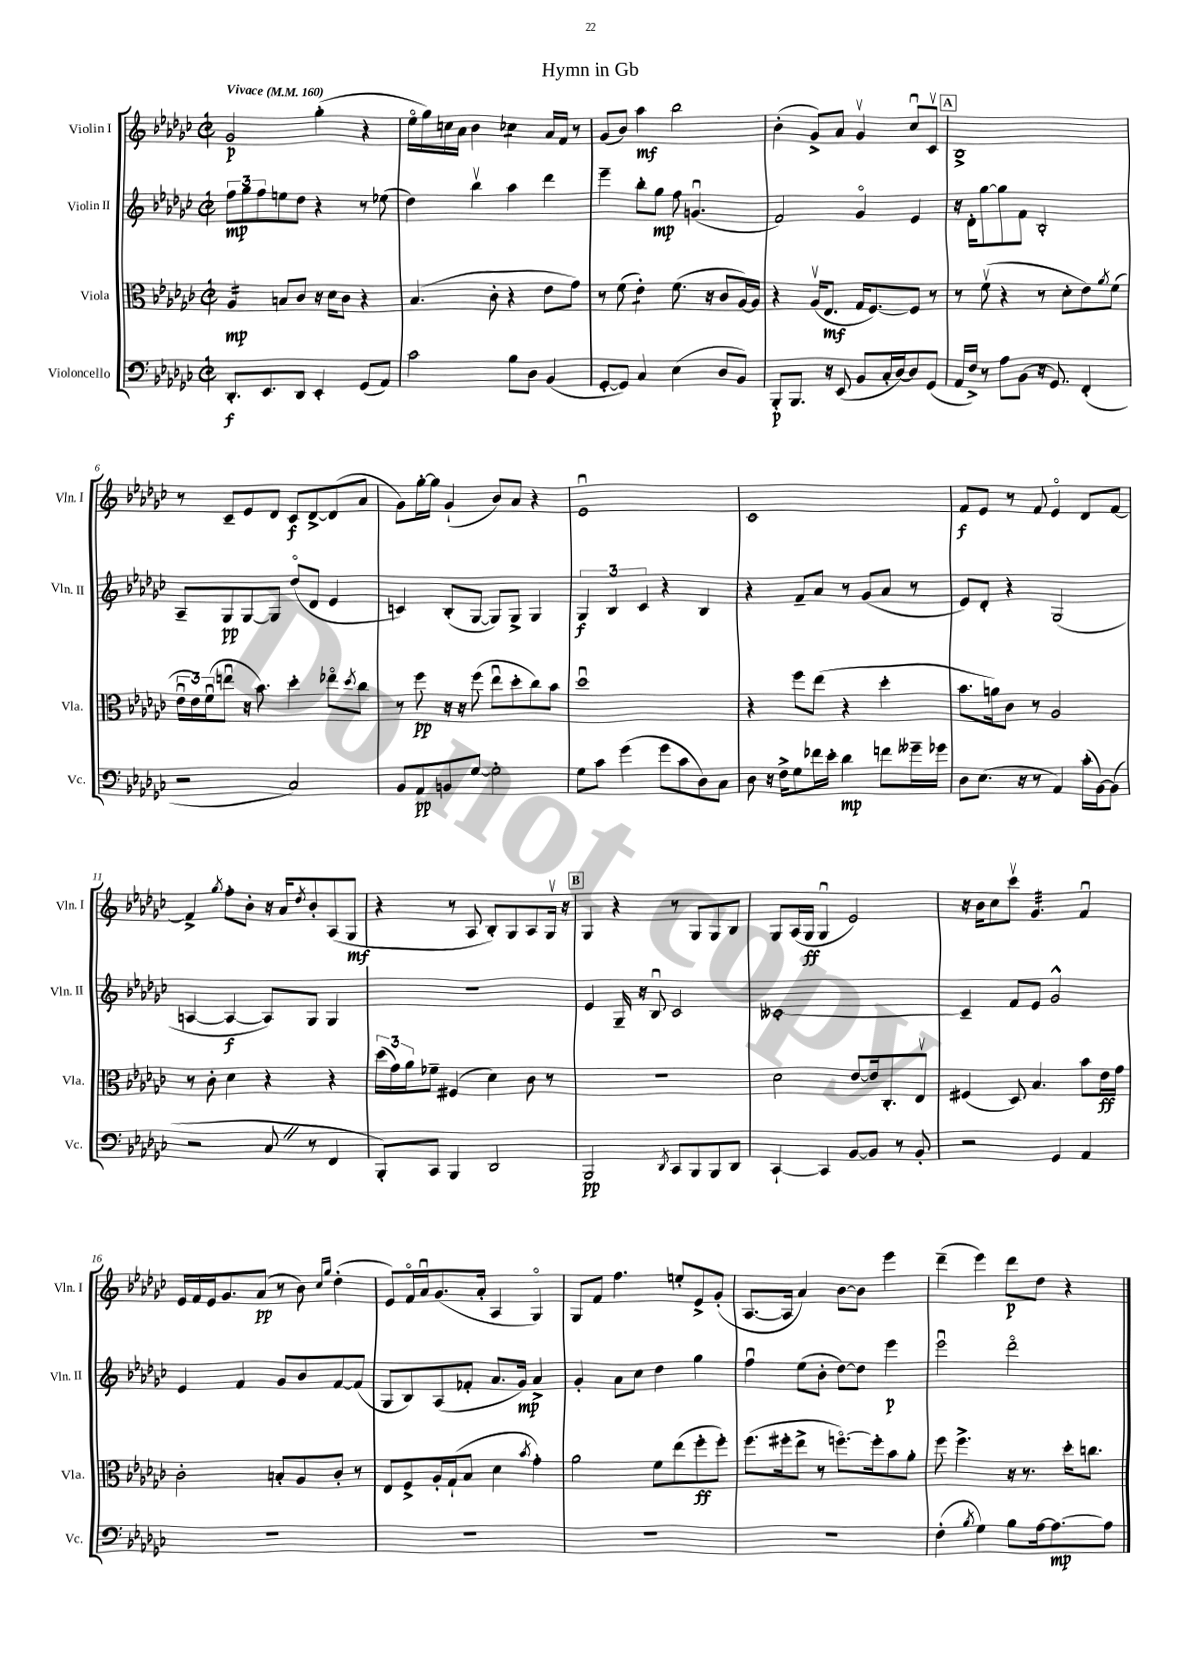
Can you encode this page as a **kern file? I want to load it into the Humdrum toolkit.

**kern	**kern	**kern	**kern
*staff4	*staff3	*staff2	*staff1
*clefF4	*clefC3	*clefG2	*clefG2
*k[b-e-a-d-g-c-]	*k[b-e-a-d-g-c-]	*k[b-e-a-d-g-c-]	*k[b-e-a-d-g-c-]
*M2/2	*M2/2	*M2/2	*M2/2
*met(c|)	*met(c|)	*met(c|)	*met(c|)
*MM160	*MM160	*MM160	*MM160
8.DD-'	4A-	12ff	2g-
.	.	12gg-	.
.	.	12ff	.
8.EE-	.	.	.
.	8B	8ee	.
8DD-	8c-	8dd-	.
4EE-'	16r	4r	(4gg-'
.	16d-	.	.
.	8c-	.	.
(8GG-	4r	8r	4r
8AA-)	.	(8ee-	.
=	=	=	=
2c-	(4.B-	4dd-)	16ee-o
.	.	.	16gg-)
.	.	.	16cc
.	.	.	16a-
.	.	4bb-v	4b-
.	8c-'	.	.
8B-	4r	4aa-	4cc-
8D-	.	.	.
(4BB-	8e-	4ddd-	16a-
.	.	.	16f
.	8g-)	.	8r
=	=	=	=
[8GG-'	8r	4eee-~	(8g-
8GG-])	(8f	.	8b-)
4C-	4e-')	8bb-'	4aa-
.	.	8gg-	.
(4E-	(8.f	8ff	2bb-
.	.	(4.gu	.
.	16r	.	.
8D-	8c-	.	.
8BB-)	[16A-)	.	.
.	16A-]	.	.
=	=	=	=
8BBB-'	4r	2f)	(4b-'
8.BBB-	.	.	.
.	(16A-v	.	8g-^)
16r	8.E-	.	.
(8EE-	.	.	8a-
8BB-	16G-	4g-o	4g-v
.	[8.F)	.	.
16C-'	.	.	.
[16D-)	.	.	.
8D-]	8F]	4e-	8cc-u
(8GG-	8r	.	8c-v
=	=	=	=
16AA-	8r	16r	1B-^
16F^)	.	16d-'	.
8r	(8fv	[8gg-	.
8A-	4r	8gg-]	.
(8BB-	.	8f	.
16r	8r	2B-'	.
8.GG-)	.	.	.
.	8d-'	.	.
(4FF'	8e-)	.	.
.	8qa-	.	.
.	(8f	.	.
=	=	=	=
2r	24e-u	8A-~	8r
.	24e-)	.	.
.	(24fu	.	.
.	8eeu	8G-	8c-~
.	16r	[8G-	8e-
.	8.b-)	.	.
.	.	8G-]	8d-
2C-)	4dd-'	(8dd-o	8c-
.	.	8d-	[8d-^
.	8ee-o	4e-	(8d-]
.	8qdd-	.	.
.	8cc-	.	8a-
=	=	=	=
8BB-	8r	4c)	8g-)
8AA-	8ff	.	[16gg-'
.	.	.	16gg-]
8BB	16r	(8B-'	(4g-`
.	16r	.	.
[8G-	(8ff	[8G-	.
2G-']	8ee-u	8G-])	8b-)
.	8dd-'	8G-^	8a-
.	8cc-)	4G-	4r
.	8b-	.	.
=	=	=	=
8G-	1dd-u	6G-	1e-u
8c-	.	.	.
.	.	6B-	.
(4g-	.	.	.
.	.	6c-	.
8g-	.	4r	.
8c-	.	.	.
8D-)	.	4B-	.
8C-	.	.	.
=	=	=	=
8D-	4r	4r	1c-
16r	.	.	.
16F^	.	.	.
8G-	8ff	8f~	.
16f-	(8ee-	8a-	.
16e-'	.	.	.
4d-	4r	8r	.
.	.	(8g-	.
8f	4dd-'	8a-	.
16g--~	.	8r	.
16g-	.	.	.
=	=	=	=
8D-	8.b-	8e-)	8f
(8.E-	.	8d-'	8e-
.	16a)	.	.
.	8c-	4r	8r
16r	.	.	.
8r	8r	.	8f
4AA-)	2A-	(2G-	4e-o
(16c-'	.	.	8d-
[16BB-)	.	.	.
(8BB-]	.	.	[8f
=	=	=	=
2r	8r	[4A	4f^]
.	8c-'	.	.
.	.	.	8qgg-
.	4d-	4A_	8ff'
.	.	.	8b-'
8C-	4r	8A])	16r
.	.	.	16a-
.	.	.	8qdd-
8r	.	8G-	8b-'
4FF	4r	4G-	(8A-
.	.	.	8G-
=	=	=	=
8BBB-')	(24dd-	1r	4r
.	24g-)	.	.
.	24a-	.	.
8CC-	8f-~	.	.
4BBB-	(4F#	.	8r
.	.	.	8A-
2DD-	4d-)	.	8B-')
.	.	.	8G-
.	8c-	.	8A-
.	8r	.	16G-v
.	.	.	16r
=	=	=	=
2BBB-	1r	4e-	4G-
.	.	16G-~	4r
.	.	16r	.
.	.	8B-u	.
8qDD-	.	.	.
8CC-	.	2c-	8r
8BBB-	.	.	8G-
8BBB-	.	.	8G-
8DD-	.	.	8B-
=	=	=	=
[4CC-`	2d-	[1c--'	8G-
.	.	.	(16A-
.	.	.	16G-
4CC-]	.	.	4G-u
[8BB-	[8e-	.	2e-)
8BB-]	16e-]	.	.
.	8.C-'	.	.
8r	.	.	.
8BB-'	8E-v	.	.
=	=	=	=
2r	(4F#	4c--~]	16r
.	.	.	16b-
.	.	.	8cc-
.	8D-)	8f	8ccc-v
.	4.B-	8e-	4.g-
4GG-	.	2g-^^	.
4AA-	8b-	.	4fu
.	16e-	.	.
.	16g-	.	.
=	=	=	=
1r	2c-'	4e-	16e-
.	.	.	16f
.	.	.	16e-
.	.	.	8.g-
.	.	4f	.
.	.	.	(8a-
.	8B'	8g-	8r
.	8A-	8b-	8b-)
.	.	.	16qqcc-
.	.	.	16qqgg-
.	8c-'	[8f	(4dd-'
.	8r	(8f]	.
=	=	=	=
1r	8E-	8G-	8e-)
.	8F^	8B-)	16fo
.	.	.	16a-u
.	16A-'	(8A-	(8.g-
.	(16G-`	.	.
.	8B-	8f-'	.
.	.	.	16a-'
.	4d-	8.a-	4A-
.	.	16g-)	.
.	8qb-	.	.
.	4g-')	4a-^	4G-o)
=	=	=	=
1r	2a-	4g-'	8G-
.	.	.	8f
.	.	8a-	4.ff
.	.	8cc-	.
.	8f	4dd-	.
.	(8ee-	.	8ee'
.	8ff'	4gg-	8e-^
.	8ff')	.	(8g-'
=	=	=	=
1r	(8.ff	4ffu	[8.A-
.	16ff#'	.	16A-]
.	8ee-^	(8ee-	4a-)
.	8r	8b-'	.
.	[8.ffo)	[8dd-)	[8b-
.	.	8dd-]	8b-]
.	16ff']	.	.
.	8b-	4eee-	4eee-
.	8a-'	.	.
=	=	=	=
(4F'	8ff	2eee-u	(4ddd-~
.	4.ff^	.	.
8qB-	.	.	.
4G-)	.	.	4eee-)
8B-	16r	2ddd-o	8ddd-
.	8.r	.	.
[16A-	.	.	8dd-
8.A-_	.	.	.
.	16dd-'	.	4r
.	8.cc	.	.
8A-]	.	.	.
==	==	==	==
*-	*-	*-	*-
